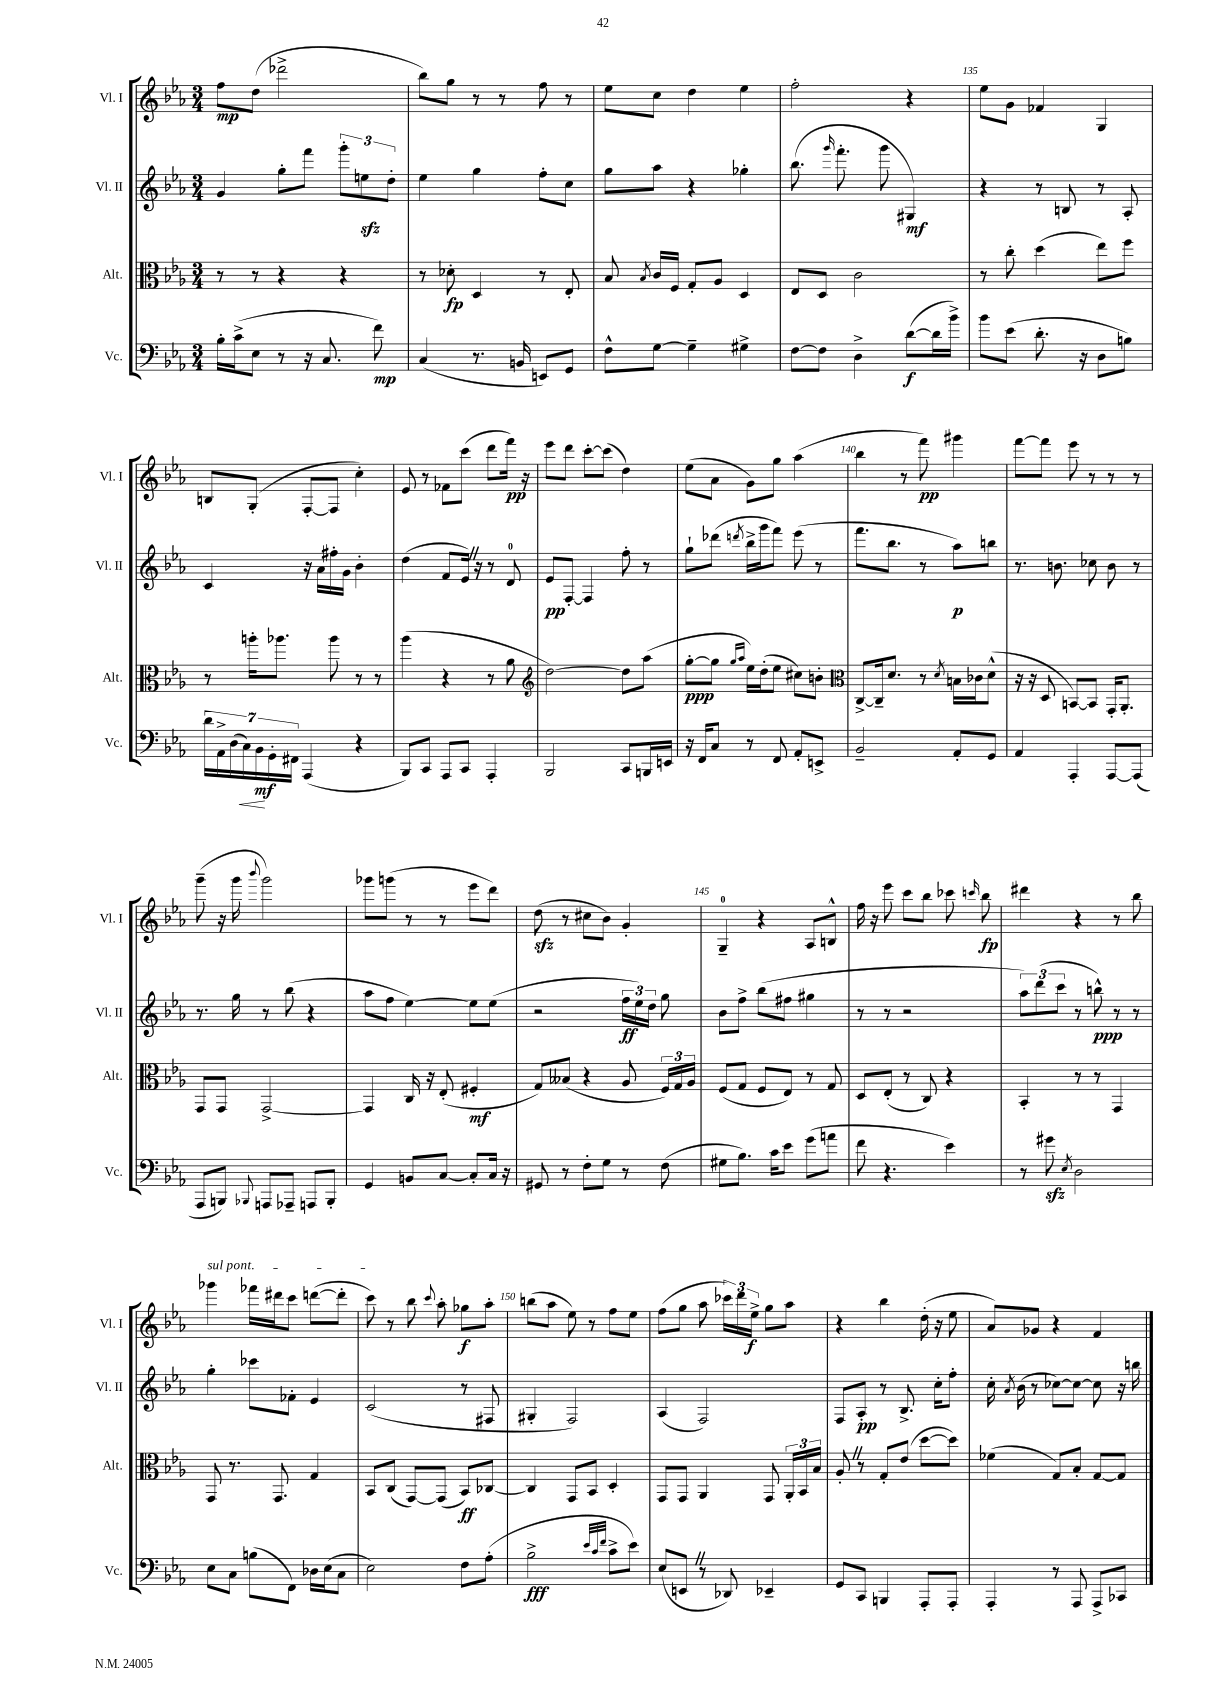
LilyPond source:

<<
\new StaffGroup <<
\new Staff = "s0" \with { instrumentName = "Vl. I" shortInstrumentName = "Vl. I" } {
    \clef treble \key ees \major \numericTimeSignature \time 3/4
    \autoBeamOff f''8[\mp d''8]( des'''2-> |
    bes''8[) g''8] r8 r8 f''8 r8 |
    ees''8[ c''8] d''4 ees''4 |
    f''2-. r4 |
    ees''8[ g'8] fes'4 g4 |
    b8[ g8]-.( f8[~-. f8] c''4-.) |
    ees'8 r8 fes'8[ c'''8]( d'''8[ f'''16]\pp) r16 |
    ees'''8[ d'''8] c'''8[~-. c'''8]( d''4) |
    ees''8[( aes'8] g'8[) g''8] aes''4( |
    bes''4 r8 f'''8\pp) gis'''4 |
    f'''8[~ f'''8] ees'''8 r8 r8 r8 |
    g'''8--( r16 g'''16 \appoggiatura { bes'''8 } g'''2) |
    ges'''8[ g'''8]( r8 r8 ees'''8[ d'''8]) |
    d''8\sfz( r8 cis''8[ bes'8]) g'4-. |
    g4-0-- r4 aes8[ b8]-^ |
    f''16 r16 ees'''8 c'''8[ bes''8] ces'''8 \grace { c'''16 } bes''8\fp |
    dis'''4 r4 r8 bes''8 |
    \once \override TextSpanner.bound-details.left.text = \markup { \italic "sul pont." } ges'''4\startTextSpan fes'''16[ dis'''16 c'''8] d'''8[~( d'''8]-. |
    c'''8\stopTextSpan) r8 bes''8 \appoggiatura { c'''8 } aes''8-. ges''8[\f aes''8]-. |
    b''8[( aes''8] ees''8) r8 f''8[ ees''8] |
    f''8[( g''8] aes''8 \tuplet 3/2 { ces'''16[) d'''16 ees''16]->\f } g''8[ aes''8] |
    r4 bes''4 d''16-.( r16 ees''8 |
    aes'8[) ges'8] r4 f'4 \bar "|." |
}
\new Staff = "s1" \with { instrumentName = "Vl. II" shortInstrumentName = "Vl. II" } {
    \clef treble \key ees \major \numericTimeSignature \time 3/4
    \autoBeamOff g'4 g''8[-. f'''8] \tuplet 3/2 { g'''8[-. e''8\sfz d''8]-. } |
    ees''4 g''4 f''8[-. c''8] |
    g''8[ aes''8] r4 ges''4-. |
    bes''8.( \grace { g'''16 } f'''8.-. g'''8 gis4\mf) |
    r4 r8 b8 r8 aes8-. |
    c'4 r16 aes'16[ fis''16-. g'16] bes'4-. |
    d''4( f'8[ ees'16]) \once \override BreathingSign.text = \markup { \musicglyph "scripts.caesura.straight" } \breathe r16 r8 d'8-0 |
    ees'8[\pp f8]~-. f4 f''8-. r8 |
    g''8[-! des'''8]( \acciaccatura { d'''8 } bes''16[-> g'''16 f'''8]) ees'''8( r8 |
    f'''8.[ bes''8.] r8 aes''8[\p) b''8] |
    r8. b'8. ces''8 b'8 r8 |
    r8. g''16 r8 bes''8( r4 |
    aes''8[ f''8] ees''4~) ees''8[ ees''8]( |
    r2 \tuplet 3/2 { f''16[\ff ees''16) d''16] } g''8 |
    bes'8[ f''8]-> bes''8[( fis''8] gis''4 |
    r8 r8 r2 |
    \tuplet 3/2 { aes''8[) d'''8( c'''8] } r8 b''8-^\ppp) r8 r8 |
    g''4-. ces'''8[ fes'8]-. ees'4 |
    c'2( r8 fis8 |
    gis4-. f2) |
    aes4( f2) |
    f8[ aes8]-.\pp r8 bes8.-> c''16[-. f''8]-. |
    c''16-. \acciaccatura { aes'8 } bes'16( r8 ces''8[~) ces''8]~ ces''8 r16 b''16 \bar "|." |
}
\new Staff = "s2" \with { instrumentName = "Alt." shortInstrumentName = "Alt." } {
    \clef alto \key ees \major \numericTimeSignature \time 3/4
    \autoBeamOff r8 r8 r4 r4 |
    r8 des'8-.\fp d4 r8 ees8-. |
    bes8 \acciaccatura { bes8 } c'16[ f16] g8[-. aes8] d4 |
    ees8[ d8] c'2 |
    r8 c''8-. d''4( ees''8[) f''8] |
    r8 a''16[-. aes''8.] aes''8 r8 r8 |
    aes''4( r4 r8 aes'8 |
    \clef treble d''2~) d''8[ aes''8]( |
    g''8[~-.\ppp g''8] \grace { g''16[ aes''16] } ees''16[) d''16-.( ees''8] cis''8[) b'8]-. |
    \clef alto c8[~-> c16-- d'8.] r8 \acciaccatura { d'8 } b16[ ces'16 d'8]-^( |
    r16 r16 d8 b,8[~) b,8] g,16[-. aes,8.]-. |
    g,8[ g,8] g,2~-> |
    g,4 c16 r16 ees8-.( fis4-.\mf |
    g8[) beses8]( r4 aes8 \tuplet 3/2 { f16[) g16 aes16] } |
    f8[( g8] f8[ ees8]) r8 g8 |
    d8[ ees8]-.( r8 c8) r4 |
    bes,4-. r8 r8 g,4 |
    g,8 r8. g,8. g4 |
    bes,8[ c8]( g,8[~) g,8]( bes,8[\ff) ces8]~ |
    ces4 g,8[ bes,8] d4-. |
    g,8[ g,8] aes,4 g,8 \tuplet 3/2 { aes,16[-. bes,16 bes16] } |
    aes8-. \once \override BreathingSign.text = \markup { \musicglyph "scripts.caesura.straight" } \breathe r8 g8[-. ees'8]( d''8[~ d''8]) |
    fes'4( g8[) bes8]-. g8[~ g8] \bar "|." |
}
\new Staff = "s3" \with { instrumentName = "Vc." shortInstrumentName = "Vc." } {
    \clef bass \key ees \major \numericTimeSignature \time 3/4
    \autoBeamOff bes16[-. c'16->( ees8] r8 r16 c8. f'8\mp) |
    c4( r8. b,16 e,8[) g,8] |
    f8[-^ g8]~ g4-- gis4-> |
    f8[~ f8] d4-> d'8[~\f( d'16 bes'16]->) |
    bes'8[ ees'8]( d'8.-. r16 d8[ b8]) |
    \tuplet 7/4 { d'16[ aes,16-> d16( c16\<) bes,16\mf\! g,16-. fis,16] } aes,,4( r4 |
    bes,,8[) c,8] aes,,8[ c,8] aes,,4-. |
    bes,,2 c,8[ b,,16 e,16] |
    r16 f,16[ c8] r8 f,8 aes,8[-. e,8]-> |
    bes,2-- aes,8[-. g,8] |
    aes,4 aes,,4-. aes,,8[~ aes,,8]( |
    aes,,8[ b,,8]) \appoggiatura { bes,,8 } a,,8[ aes,,8]-- a,,8[ bes,,8]-. |
    g,4 b,8[ c8]~ c8[-. c16] r16 |
    gis,8 r8 f8[-. g8] r8 f8( |
    gis8[ bes8.]) c'16[ ees'8] g'8[( a'8] |
    f'8 r4. ees'4) |
    r8 gis'8\sfz \acciaccatura { ees8 } d2 |
    ees8[ c8] b8[( f,8]) des16[ ees16( c8] |
    ees2) f8[ aes8]-.( |
    bes2->\fff \grace { ees'32[ c'32 f'32] } c'8[-> ees'8]) |
    ees8[( e,8] \once \override BreathingSign.text = \markup { \musicglyph "scripts.caesura.straight" } \breathe r8 des,8) ees,4-- |
    g,8[ c,8] b,,4 aes,,8[-. aes,,8]-. |
    aes,,4-. r8 aes,,8 aes,,8[-> ces,8] \bar "|." |
}
>>
>>
\layout { \context { \Score currentBarNumber = #131 \override BarNumber.break-visibility = ##(#f #t #t) barNumberVisibility = #(every-nth-bar-number-visible 5) } }
